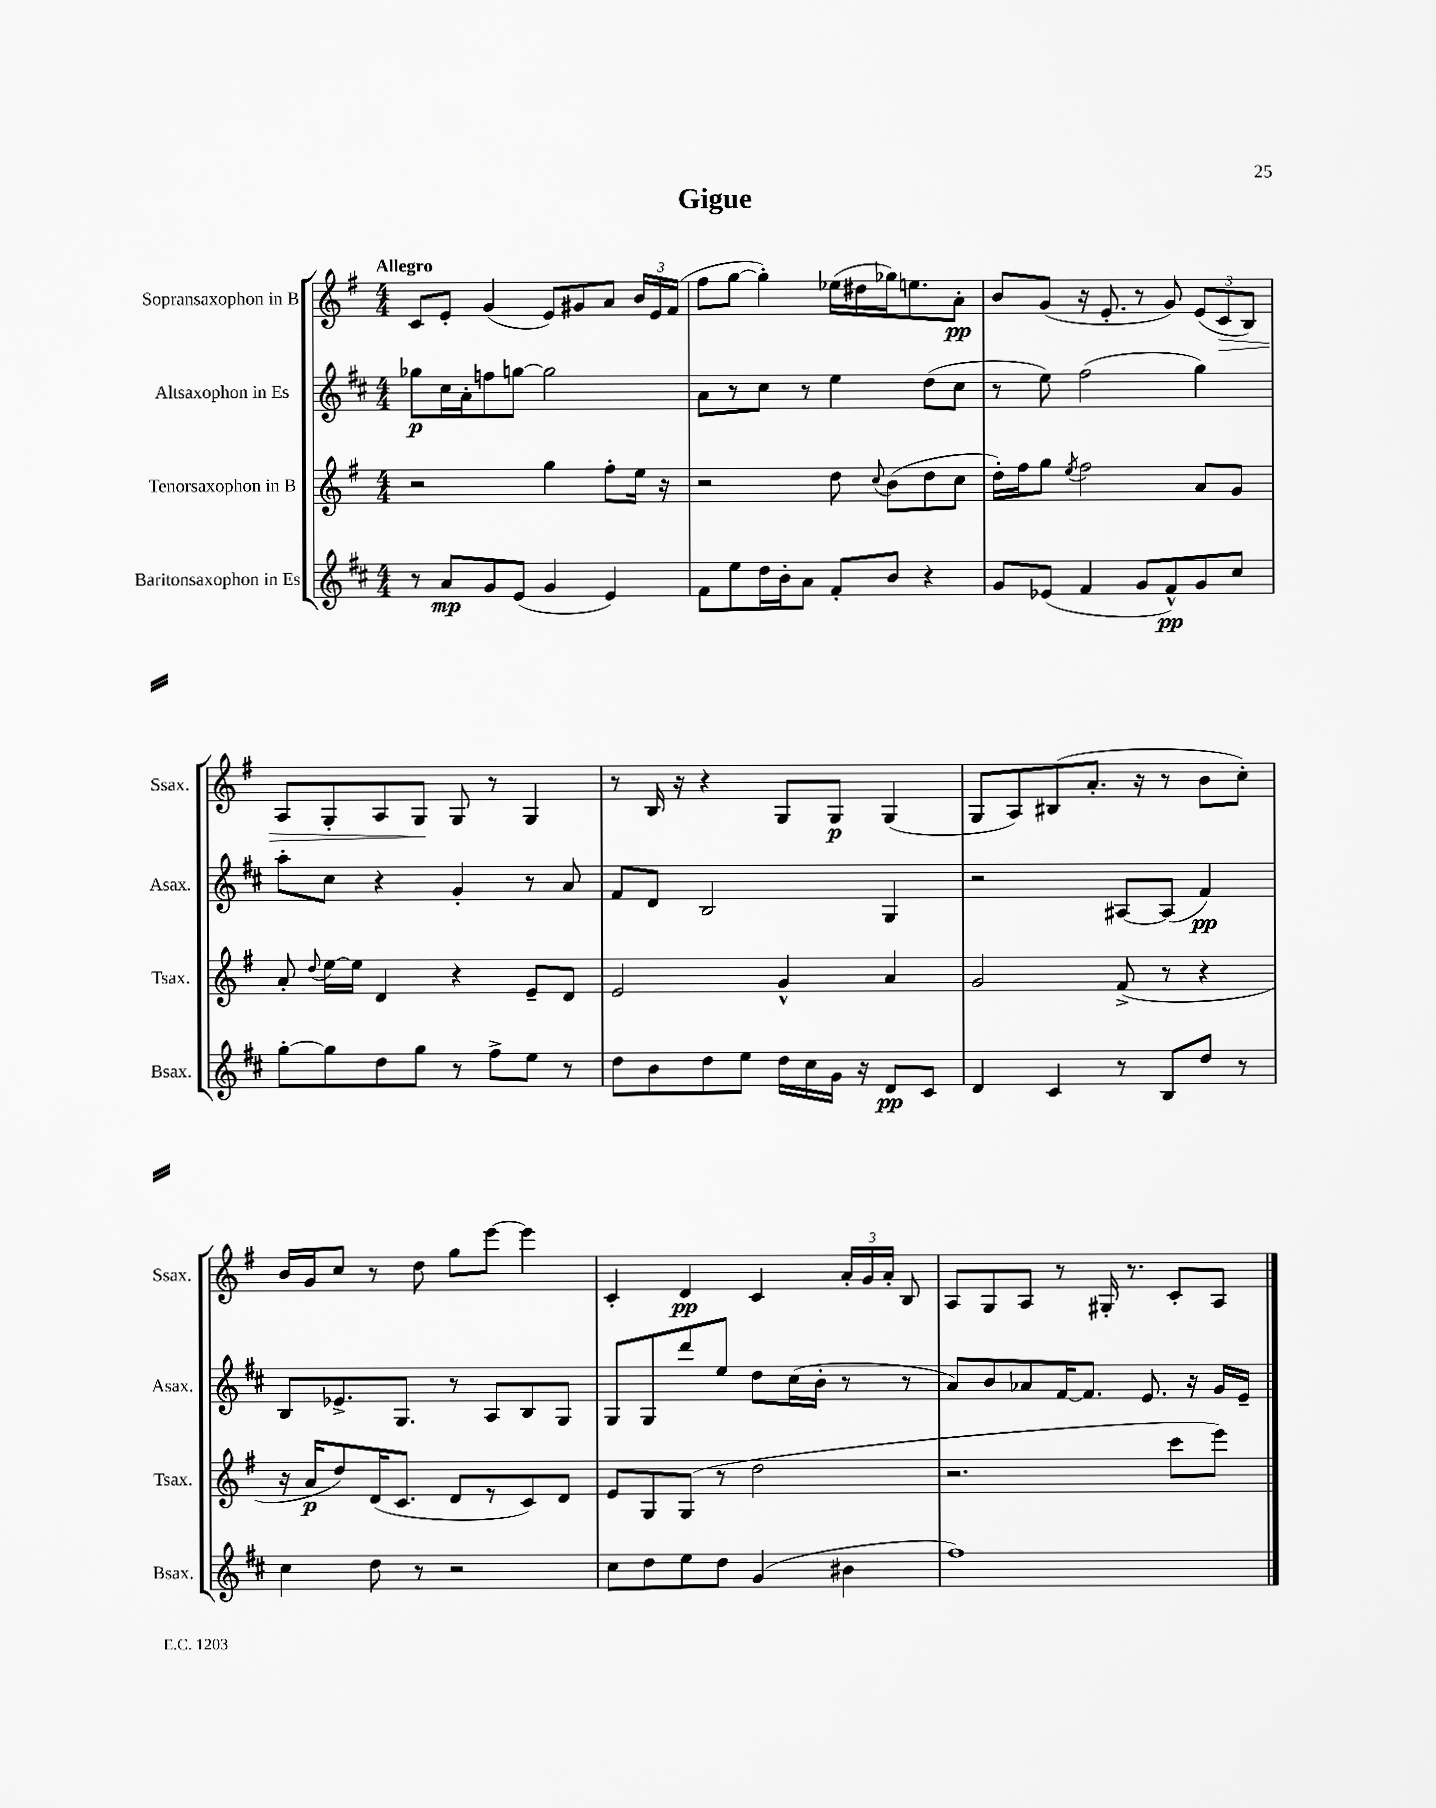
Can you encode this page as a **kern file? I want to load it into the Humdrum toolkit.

**kern	**dynam	**kern	**dynam	**kern	**dynam	**kern	**dynam
*part4	*part4	*part3	*part3	*part2	*part2	*part1	*part1
*staff4	*staff4	*staff3	*staff3	*staff2	*staff2	*staff1	*staff1
*I"Baritonsaxophon in Es	*	*I"Tenorsaxophon in B	*	*I"Altsaxophon in Es	*	*I"Sopransaxophon in B	*
*I'Bsax.	*	*I'Tsax.	*	*I'Asax.	*	*I'Ssax.	*
*clefG2	*	*clefG2	*	*clefG2	*	*clefG2	*
*k[f#c#]	*	*k[f#]	*	*k[f#c#]	*	*k[f#]	*
*M4/4	*	*M4/4	*	*M4/4	*	*M4/4	*
=1	=1	=1	=1	=1	=1	=1	=1
!	!	!	!	!	!	!LO:TX:a:B:t=Allegro	!
8r	.	2r	.	8gg-X\L	p	8c/L	.
8a/L	mp	.	.	16cc#\L	.	8e'/J	.
.	.	.	.	16a'\J	.	.	.
8g/	.	.	.	8ffn\	.	(4g/	.
(8e/J	.	.	.	[8ggn\J	.	.	.
4g/	.	4gg\	.	2gg\]	.	8e/L)	.
.	.	.	.	.	.	8g#X/	.
4e/)	.	8ff#'\L	.	.	.	8a/J	.
.	.	16ee\Jk	.	.	.	24b/LL	.
.	.	.	.	.	.	24e/	.
.	.	16r	.	.	.	.	.
.	.	.	.	.	.	(24f#/JJ	.
=2	=2	=2	=2	=2	=2	=2	=2
8f#\L	.	2r	.	8a\L	.	8ff#\L	.
8ee\	.	.	.	8r	.	[8gg\J	.
16dd\L	.	.	.	8cc#\J	.	4gg'\])	.
16b'\J	.	.	.	.	.	.	.
8a\J	.	.	.	8r	.	.	.
8f#'/L	.	8dd\	.	4ee\	.	(16ee-X\LL	.
.	.	.	.	.	.	16dd#X\	.
.	.	8qqcc/	.	.	.	.	.
8b/J	.	(8b\L	.	.	.	16gg-X\J)	.
.	.	.	.	.	.	8.een\	.
4r	.	8dd\	.	(8dd\L	.	.	.
.	.	8cc\J	.	8cc#\J	.	8a'\J	pp
=3	=3	=3	=3	=3	=3	=3	=3
8g/L	.	16dd'\LL)	.	8r	.	8b/L	.
.	.	16ff#\J	.	.	.	.	.
(8e-X/J	.	8gg\J	.	8ee\)	.	(8g/J	.
.	.	8qee/	.	.	.	.	.
4f#/	.	2ff#\	.	(2ff#\	.	16r	.
.	.	.	.	.	.	8.e'/	.
8g/L	.	.	.	.	.	8r	.
8f#^^/)	pp	.	.	.	.	8g/)	.
8g/	.	8a/L	.	4gg\)	.	(12e/L	.
!	!	!	!	!	!	!	!LO:HP:b
.	.	.	.	.	.	12c/	>
8cc#/J	.	8g/J	.	.	.	.	.
.	.	.	.	.	.	12B/J)	.
!!LO:LB:g=z
=4	=4	=4	=4	=4	=4	=4	=4
[8gg'\L	.	8a'/	.	8aa'\L	.	8A/L	.
.	.	8qqdd/	.	.	.	.	.
8gg\]	.	[16ee\LL	.	8cc#\J	.	8G'/	.
.	.	16ee\JJ]	.	.	.	.	.
8dd\	.	4d/	.	4r	.	8A/	.
8gg\J	.	.	.	.	.	8G/J	.
8r	.	4r	.	4g'/	.	8G/	]
8ff#^\L	.	.	.	.	.	8r	.
8ee\J	.	8e~/L	.	8r	.	4G/	.
8r	.	8d/J	.	8a/	.	.	.
=5	=5	=5	=5	=5	=5	=5	=5
8dd\L	.	2e/	.	8f#/L	.	8r	.
8b\	.	.	.	8d/J	.	16B/	.
.	.	.	.	.	.	16r	.
8dd\	.	.	.	2B/	.	4r	.
8ee\J	.	.	.	.	.	.	.
16dd\LL	.	4g^^/	.	.	.	8G/L	.
16cc#\	.	.	.	.	.	.	.
16g\JJ	.	.	.	.	.	8G/J	p
16r	.	.	.	.	.	.	.
8d/L	pp	4a/	.	4G/	.	(4G/	.
8c#/J	.	.	.	.	.	.	.
=6	=6	=6	=6	=6	=6	=6	=6
4d/	.	2g/	.	2r	.	8G/L	.
.	.	.	.	.	.	8A/)	.
4c#/	.	.	.	.	.	(8B#X/	.
.	.	.	.	.	.	8.a'/J	.
8r	.	(8f#^/	.	[8A#X/L	.	.	.
.	.	.	.	.	.	16r	.
8B/L	.	8r	.	(8A#/J]	.	8r	.
8dd/J	.	4r	.	4f#/)	pp	8b\L	.
8r	.	.	.	.	.	8cc'\J)	.
!!LO:LB:g=z
=7	=7	=7	=7	=7	=7	=7	=7
4cc#\	.	16r	.	8B/L	.	16b/LL	.
.	.	16a/KL	p	.	.	16g/J	.
.	.	8dd/)	.	8.e-X^/	.	8cc/J	.
8dd\	.	(16d/K	.	.	.	8r	.
.	.	8.c/J	.	8.G/J	.	.	.
8r	.	.	.	.	.	8dd\	.
2r	.	8d/L	.	8r	.	8gg\L	.
.	.	8r	.	8A/L	.	[8eee\J	.
.	.	8c/)	.	8B/	.	4eee\]	.
.	.	8d/J	.	8G/J	.	.	.
=8	=8	=8	=8	=8	=8	=8	=8
8cc#\L	.	8e/L	.	8G/L	.	4c'/	.
8dd\	.	8G/	.	8G/	.	.	.
8ee\	.	(8G/J	.	8ddd/	.	4d/	pp
8dd\J	.	8r	.	8ee/J	.	.	.
(4g/	.	2dd\	.	8dd\L	.	4c/	.
.	.	.	.	(16cc#\L	.	.	.
.	.	.	.	16b'\JJ	.	.	.
4b#X\	.	.	.	8r	.	24a'/LL	.
.	.	.	.	.	.	24g/	.
.	.	.	.	.	.	24a'/JJ	.
.	.	.	.	8r	.	8B/	.
=9	=9	=9	=9	=9	=9	=9	=9
1ff#)	.	2.r	.	8a/L)	.	8A/L	.
.	.	.	.	8b/	.	8G/	.
.	.	.	.	8a-X/	.	8A/J	.
.	.	.	.	[16f#/K	.	8r	.
.	.	.	.	8.f#/J]	.	.	.
.	.	.	.	.	.	16G#X'/	.
.	.	.	.	.	.	8.r	.
.	.	.	.	8.e/	.	.	.
.	.	8ccc\L	.	.	.	8c'/L	.
.	.	.	.	16r	.	.	.
.	.	8eee\J)	.	16g/LL	.	8A/J	.
.	.	.	.	16e~/JJ	.	.	.
==	==	==	==	==	==	==	==
*-	*-	*-	*-	*-	*-	*-	*-
